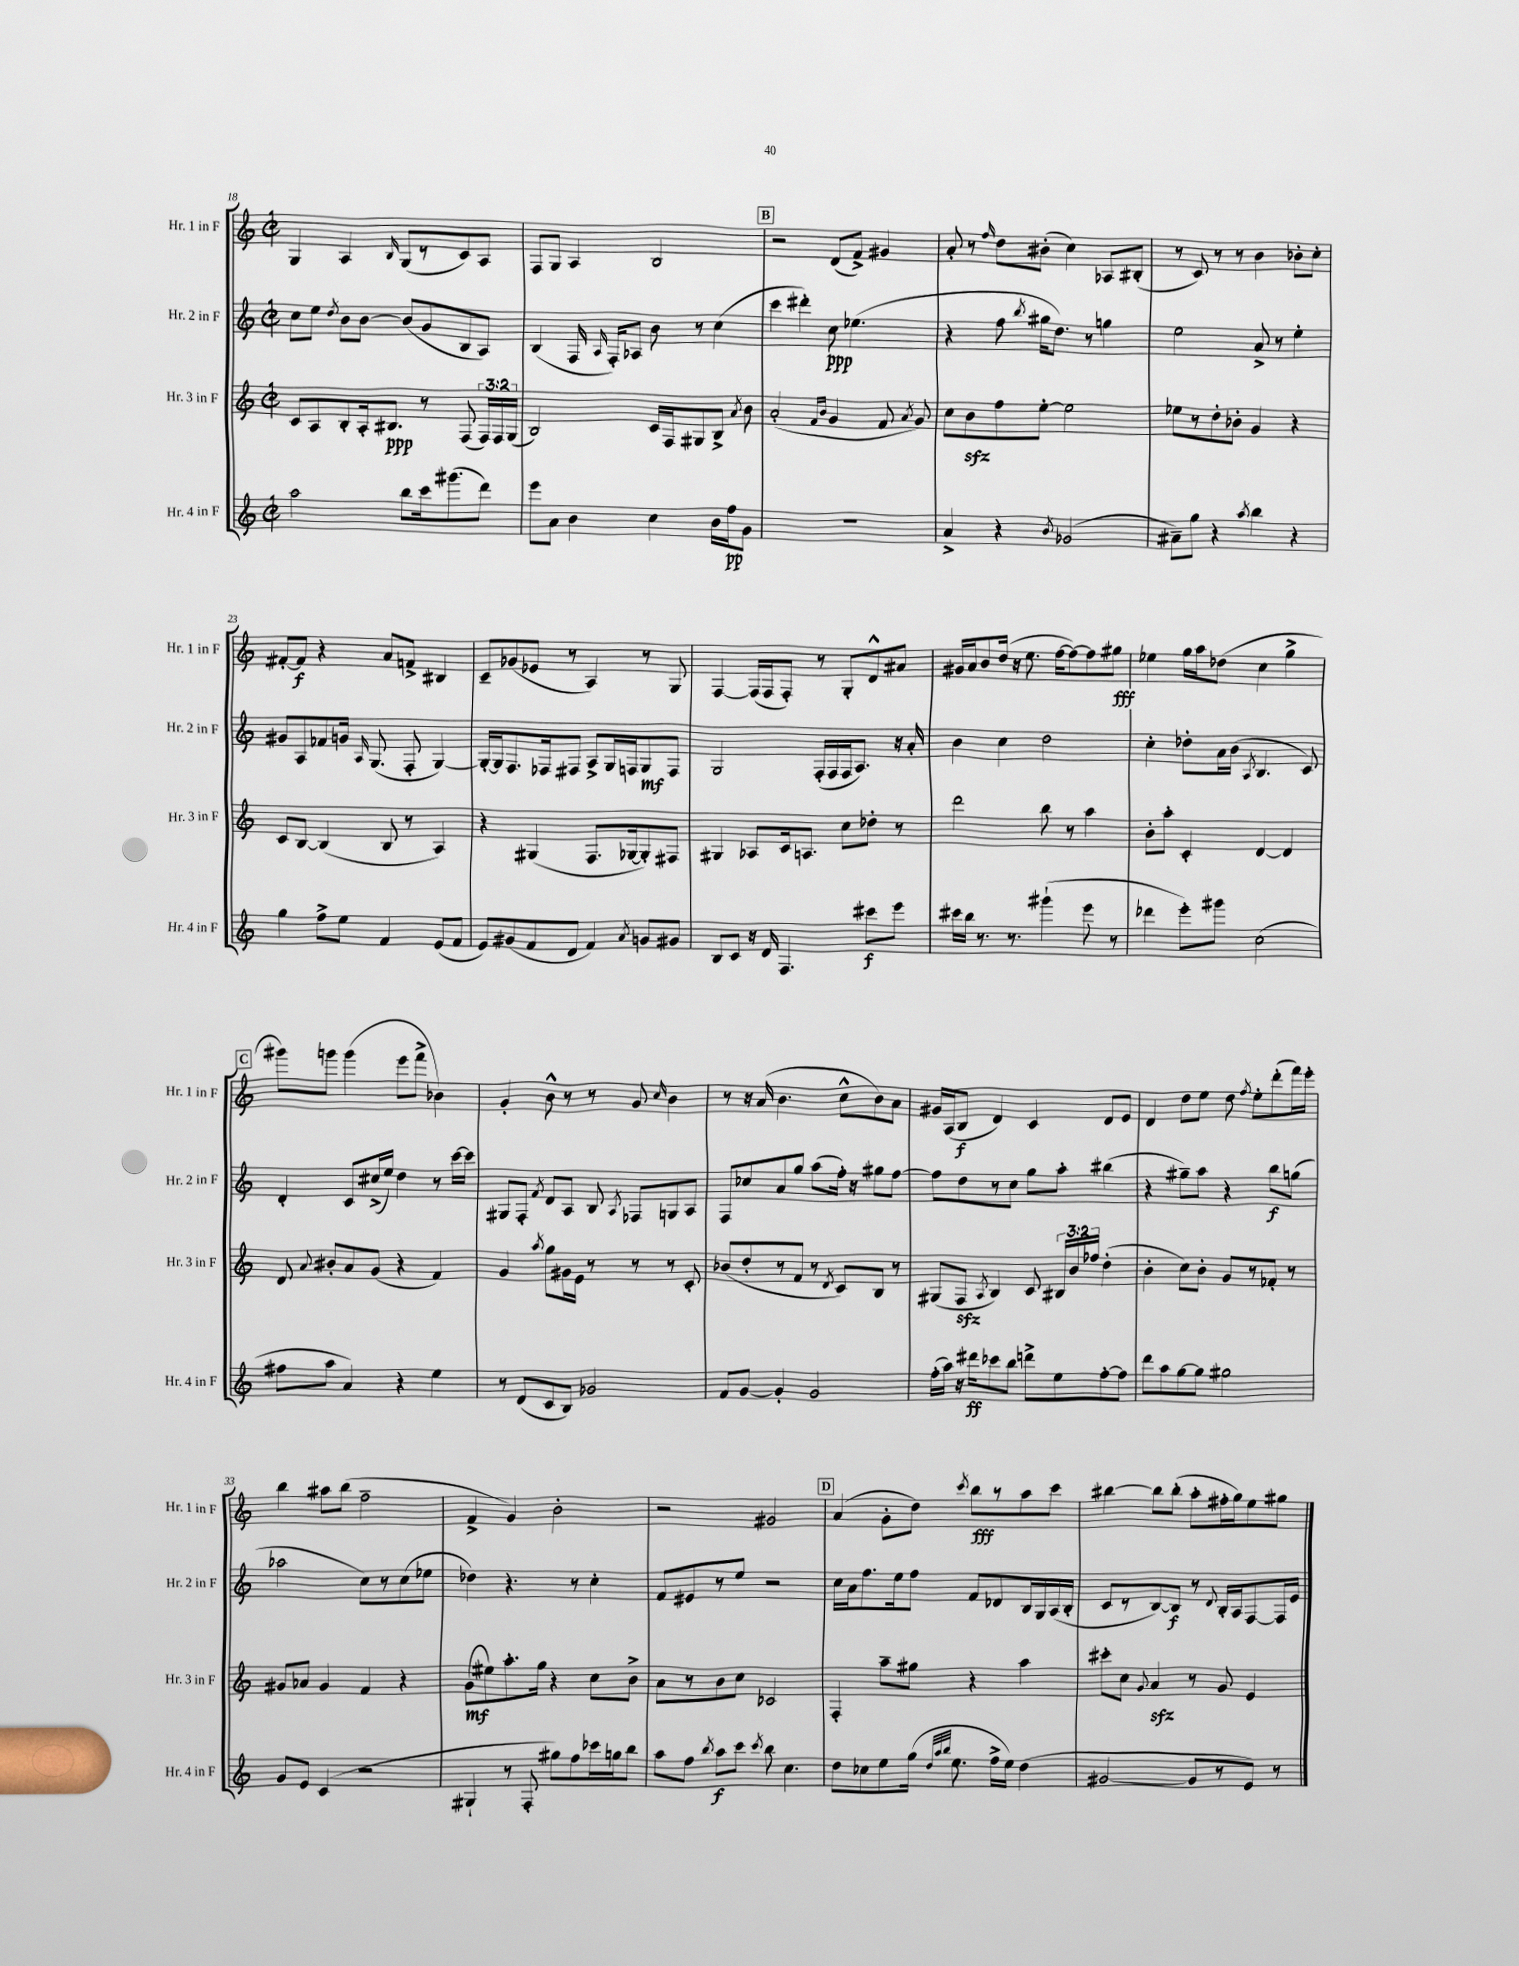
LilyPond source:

<<
\new StaffGroup <<
\new Staff = "s0" \with { instrumentName = "Hr. 1 in F" shortInstrumentName = "Hr. 1 in F" } {
    \clef treble \key c \major \defaultTimeSignature \time 2/2
    \autoBeamOff g4 a4 \grace { b16 } g8[( r8 c'8) a8] |
    f8[ g8] a4 b2 |
    \mark \markup { \box "B" } r2 d'8[( f'8]->) gis'4 |
    a'8-. r8 \grace { f''16 } d''8[ bis'8]-.( c''4) aes8[ bis8]-.( |
    r8 c'8) r8 r8 b'4 bes'8[-. c''8]-. |
    fis'8[~-. fis'8]\f r4 a'8[ f'8]-> bis4 |
    c'8[-- ges'8( ees'8] r8 a4) r8 g8 |
    f4~ f16[( f16 f8]-.) r8 g8[-. d'8-^ ais'8] |
    gis'16[ a'16 b'8 d''16]( r16 e''8. f''16[~ f''8~) f''8 gis''8]\fff |
    ees''4 g''16[ a''16 des''8]( c''4 g''4-> |
    \mark \markup { \box "C" } gis'''8[) g'''8] g'''4( e'''8[ f'''8]-> bes'4) |
    g'4-. b'8-^ r8 r8 g'8 \grace { c''16 } b'4 |
    r8 r16 a'16( b'4. c''8[-^ b'8) a'8] |
    gis'16[ a16( b8]\f d'4) c'4 d'8[ e'8] |
    d'4 d''8[ e''8] d''8 \acciaccatura { f''8 } e''8[-. d'''8-.( f'''16) e'''16]-. |
    b''4 ais''8[ b''8]( f''2-- |
    f'4-> g'4) b'2-. |
    r2 gis'2 |
    \mark \markup { \box "D" } a'4( g'8[-. d''8]) \acciaccatura { c'''8 } b''8[\fff r8 a''8 c'''8] |
    bis''4~ bis''8[ bis''8]-.( a''8[-. fis''16-. g''16) e''8 gis''8] \bar "|." |
}
\new Staff = "s1" \with { instrumentName = "Hr. 2 in F" shortInstrumentName = "Hr. 2 in F" } {
    \clef treble \key c \major \defaultTimeSignature \time 2/2
    \autoBeamOff c''8[ e''8] \acciaccatura { d''8 } b'8[ b'8]~ b'8[( g'8 b8 a8]) |
    b4( f16 \grace { a16 } f16[-.) aes8] b'8 r8 c''4( |
    \mark \markup { \box "B" } c'''4 dis'''4-.) c''8\ppp ees''4.( |
    r4 f''8 \acciaccatura { b''8 } gis''16[ d''8.]) r8 g''4 |
    e''2 a'8-> r8 e''4-. |
    gis'8[ a8 fes'8 g'16] \grace { a16 } g8.( f8-. g4~) |
    g16[~-. g16 f8. fes16 fis8] a8[-> g16 f16 g8\mf f8] |
    g2 f16[-.( f16 f16 a8.]) r16 a'16-. |
    b'4 c''4 d''2 |
    c''4-. des''8[-. a'16 b'16]( \acciaccatura { a8 } b4. c'8) |
    \mark \markup { \box "C" } d'4-. c'8[ cis''16->( e''16]) d''4 r8 c'''16[~ c'''16] |
    gis8[ f8]-. \acciaccatura { f'8 } d'8[ a8] b8 \acciaccatura { a8 } fes8[ g8 a8] |
    f8[ ces''8 a'8 g''8] a''8[( f''16]-.) r16 gis''8[ f''8]~ |
    f''8[ d''8 r8 c''8] g''8[ a''8]-. bis''4( |
    r4 gis''8[--) a''8] r4 b''8[\f g''8]( |
    aes''2 c''8[) r8 c''8( ees''8] |
    des''4) r4. r8 c''4-. |
    f'8[ eis'8 r8 e''8] r2 |
    \mark \markup { \box "D" } c''16[ a'16 f''8. e''16 f''8] f'8[ des'8 b16 g16 a16( b16]-. |
    c'8[ r8 b8~) b8]\f r8 \appoggiatura { d'8 } b16[-. a16 f8~ f16 e'16] \bar "|." |
}
\new Staff = "s2" \with { instrumentName = "Hr. 3 in F" shortInstrumentName = "Hr. 3 in F" } {
    \clef treble \key c \major \defaultTimeSignature \time 2/2 \override Staff.TupletNumber.text = #tuplet-number::calc-fraction-text
    \autoBeamOff c'8[ a8 b8-. a16-. bis8.]\ppp r8 f8( \tuplet 3/2 { f16[) f16 g16]( } |
    b2) c'16[ f16 gis8 b8]-> \acciaccatura { a'8 } b'8 |
    \mark \markup { \box "B" } a'2-.( \grace { f'16[ b'16] } g'4 f'8 \acciaccatura { a'8 } g'8) |
    c''8[ b'8\sfz f''8 e''8]~-. e''2 |
    ees''8[ r8 d''8-. bes'8]-. g'4 r4 |
    c'8[ b8]~ b4( b8 r8 a4) |
    r4 gis4( f8.[ ges16~ ges8-.) fis8] |
    gis4 aes8[ c'16 a8.] c''8[ des''8]-. r8 |
    d'''2 b''8 r8 a''4 |
    b'8[-. a''8]-. c'4-. d'4~ d'4 |
    \mark \markup { \box "C" } d'8 \appoggiatura { a'8 } bis'8[-. a'8 g'8]( r4 f'4) |
    g'4 \acciaccatura { a''8 } g''8[ gis'16 e'16] r8 r8 r8 c'8-. |
    bes'8[( d''8-. r8 f'8] r8 \acciaccatura { d'8 } c'8[) b8] r8 |
    gis8[( f8]\sfz \acciaccatura { a8 } b4) c'8 \tuplet 3/2 { bis16[ b'16 fes''16] } d''4-.( |
    b'4-. c''8[) b'8]-. g'8[ r8 fes'8]-. r8 |
    gis'8[ aes'8] gis'4 f'4 r4 |
    g'8[\mf( eis''8) a''8.-. g''16] r4 c''8[ b'8]-> |
    a'8[ r8 b'8 c''8] ces'2 |
    \mark \markup { \box "D" } f4-. a''8[-- gis''8] r4 a''4 |
    cis'''8[-. c''8] \appoggiatura { g'8 } a'4\sfz r8 g'8 e'4 \bar "|." |
}
\new Staff = "s3" \with { instrumentName = "Hr. 4 in F" shortInstrumentName = "Hr. 4 in F" } {
    \clef treble \key c \major \defaultTimeSignature \time 2/2
    \autoBeamOff a''2 b''8[ c'''16 gis'''8.( d'''8]) |
    e'''8[ a'8] b'4 c''4 b'16[ f''16\pp g'8] |
    \mark \markup { \box "B" } R1 |
    a'4-> r4 \acciaccatura { b'8 } ges'2( |
    ais'8[--) g''8] r4 \acciaccatura { a''8 } b''4 r4 |
    g''4 f''8[-> e''8] f'4 e'8[( f'8] |
    e'8[) gis'8( f'8 d'8] f'4) \acciaccatura { a'8 } g'8[ gis'8] |
    b8[ c'8] r16 d'16 f4. cis'''8[\f e'''8] |
    cis'''16[ b''16] r8. r8. gis'''4-!( e'''8 r8 |
    des'''4 e'''8[-.) gis'''8] c''2( |
    \mark \markup { \box "C" } fis''8[ a''8] a'4) r4 e''4 |
    r8 d'8[( c'8 b8]) ges'2 |
    f'8[ g'8]~ g'4-. g'2 |
    f''16[-.( a''16]) r16 dis'''16[\ff ces'''8 b''8] d'''8[-> e''8 f''8~-. f''8] |
    d'''8[ a''8 g''8~ g''8] gis''2 |
    g'8[ e'8] c'4( r2 |
    gis4-! r8 f8-. gis''8[) f''8 ces'''16 g''16 b''8] |
    a''8[ f''8] \acciaccatura { b''8 } a''8[\f c'''8] \acciaccatura { c'''8 } b''8 c''4. |
    \mark \markup { \box "D" } d''8[ ces''8 e''8 g''16]( \grace { d''32[ a''32 b''32] } e''8. f''16[-> e''16]) d''4( |
    gis'2~ gis'8[ r8 e'8]) r8 \bar "|." |
}
>>
>>
\layout { \context { \Score currentBarNumber = #18 } }
